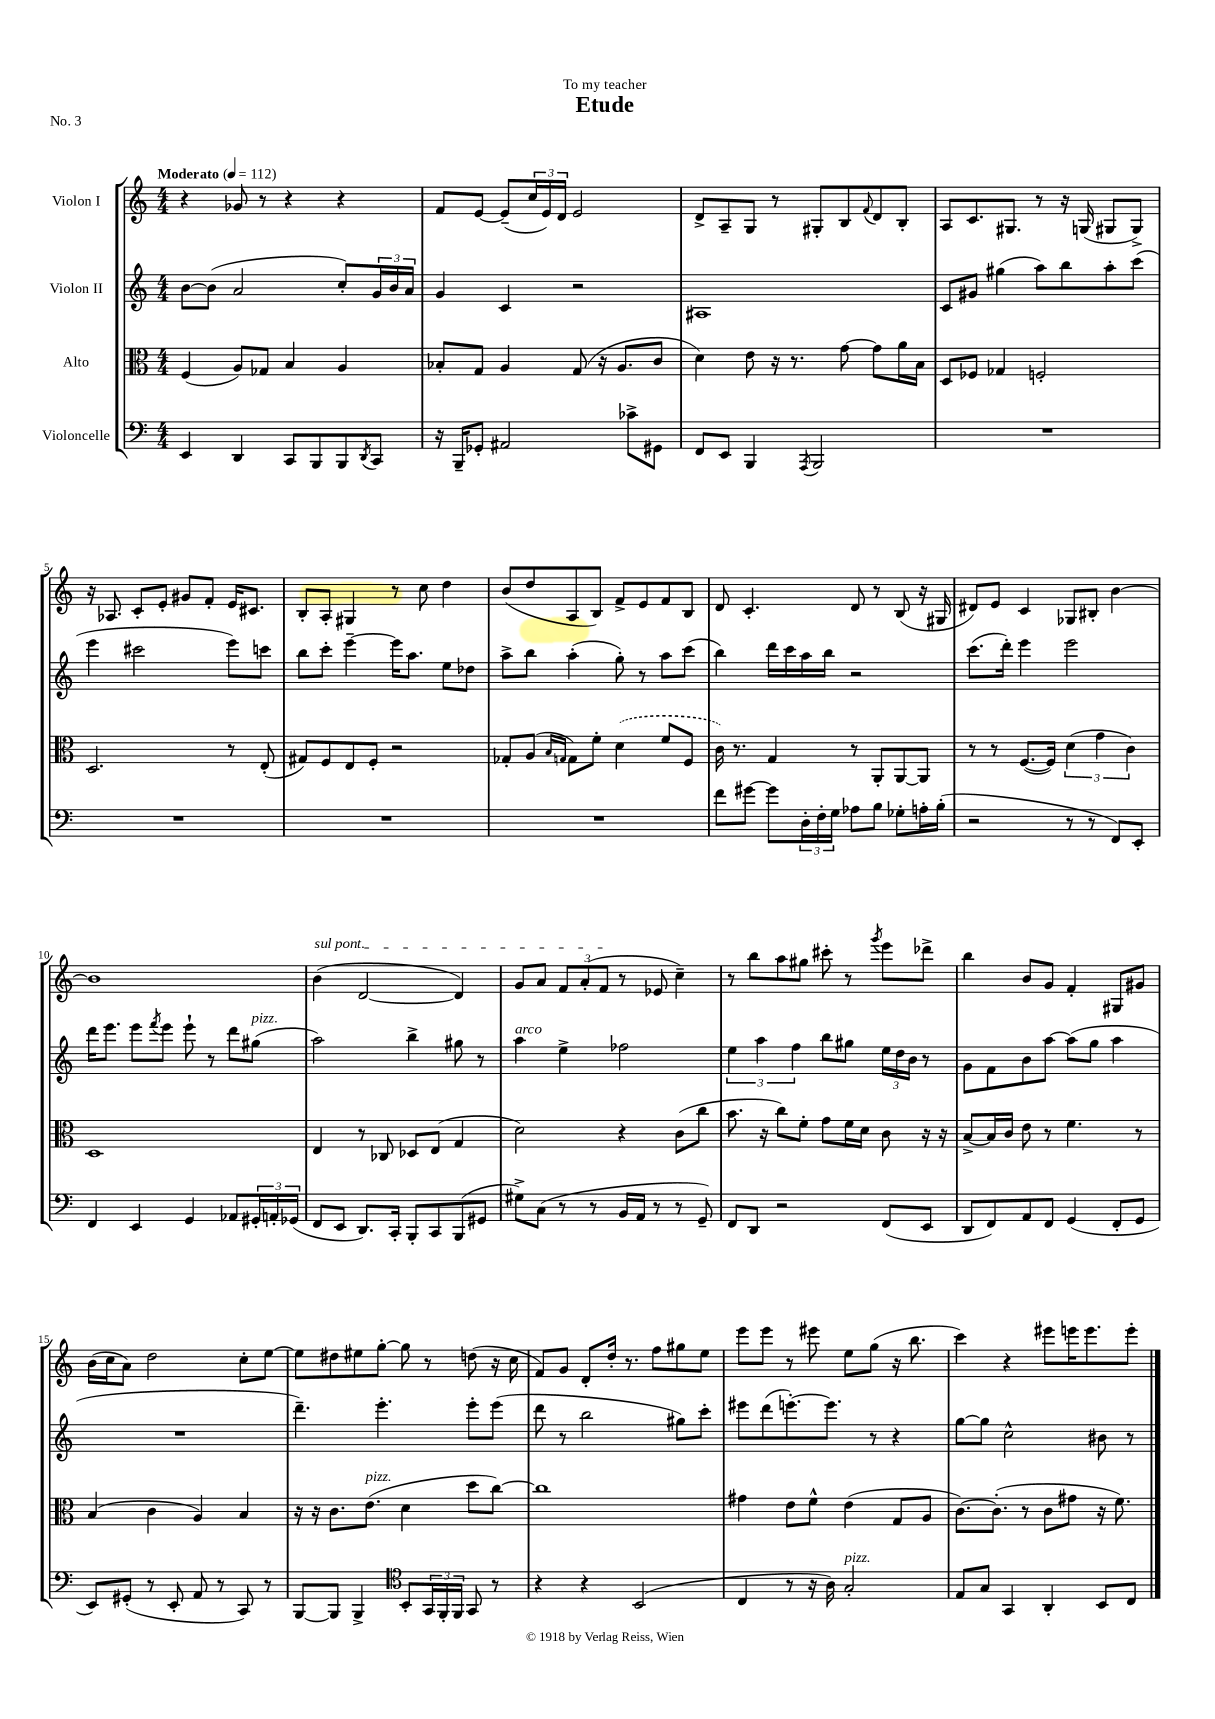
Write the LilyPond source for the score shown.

\header { title = "Etude" dedication = "To my teacher" piece = "No. 3" }
<<
\new StaffGroup <<
\new Staff = "s0" \with { instrumentName = "Violon I" } {
    \clef treble \key c \major \numericTimeSignature \time 4/4 \tempo "Moderato" 4 = 112
    r4 ges'8 r8 r4 r4 |
    f'8 e'8~ e'8--( \tuplet 3/2 { c''16 e'16) d'16 } e'2 |
    d'8-> a8-- g8 r8 gis8-. b8 \appoggiatura { f'8 } d'8 b8-. |
    a8 c'8. gis8. r8 r16 g16( gis8 gis8->) |
    r16 aes8. c'8-. e'8-. gis'8 f'8-. e'16 cis'8. |
    b8-. a8-. gis4 r8 c''8 d''4 |
    b'8( d''8 a8 b8) f'8-> e'8 f'8 b8 |
    d'8 c'4.-. d'8 r8 b8( r16 gis16 |
    dis'8) e'8 c'4 ges8 bis8-. b'4~ |
    b'1 |
    \once \override TextSpanner.bound-details.left.text = \markup { \italic "sul pont." } b'4\startTextSpan( d'2~ d'4) |
    g'8 a'8 \tuplet 3/2 { f'8 a'8-.( f'8\stopTextSpan } r8 ees'8 c''4--) |
    r8 b''8 a''8 gis''8 cis'''8-. r8 \acciaccatura { g'''8 } e'''8 des'''8-> |
    b''4 b'8 g'8 f'4-. gis8 gis'8 |
    b'16( c''16 a'8) d''2 c''8-. e''8~ |
    e''8 dis''8 eis''8 g''8~-. g''8 r8 d''8( r16 c''16 |
    f'8) g'8 d'8-. d''16-. r8. f''8 gis''8 e''8 |
    e'''8 e'''8 r8 eis'''8 e''8 g''8( r16 b''8. |
    c'''4) r4 eis'''8 e'''16 e'''8. e'''8-. \bar "|." |
}
\new Staff = "s1" \with { instrumentName = "Violon II" } {
    \clef treble \key c \major \numericTimeSignature \time 4/4
    b'8~ b'8( a'2 c''8-.) \tuplet 3/2 { g'16 b'16 a'16 } |
    g'4 c'4 r2 |
    ais1 |
    c'8 gis'8 gis''4( a''8) b''8 a''8-. c'''8( |
    e'''4 cis'''2 e'''8) c'''8 |
    b''8 c'''8-. e'''4~-- e'''16 a''8. e''8 des''8 |
    a''8-> b''8 a''4-.( g''8-.) r8 a''8 c'''8( |
    b''4) d'''16 c'''16 a''16 b''16 r2 |
    c'''8.( d'''16-.) e'''4 e'''2 |
    d'''16 e'''8. e'''8 \acciaccatura { f'''8 } e'''8 e'''8-! r8 d'''8 gis''8^\markup { \italic "pizz." }( |
    a''2) b''4-> gis''8 r8 |
    a''4^\markup { \italic "arco" } e''4-> fes''2 |
    \tuplet 3/2 { e''4 a''4 f''4 } b''8 gis''8 \tuplet 3/2 { e''16 d''16 b'16 } r8 |
    g'8 f'8 b'8 a''8~ a''8( g''8 a''4 |
    R1 |
    d'''4.--) e'''4.-. e'''8-. e'''8( |
    d'''8 r8 b''2 gis''8) c'''8-. |
    eis'''8 d'''8( e'''8.~-.) e'''8. r8 r4 |
    g''8~ g''8 c''2-^ bis'8 r8 \bar "|." |
}
\new Staff = "s2" \with { instrumentName = "Alto" } {
    \clef alto \key c \major \numericTimeSignature \time 4/4
    f4( a8) ges8 b4 a4 |
    bes8-. g8 a4 g8( r16 a8. c'8 |
    d'4) e'8 r16 r8. g'8~ g'8 a'16 b16 |
    d8 fes8 ges4 f2-. |
    d2. r8 e8-.( |
    gis8) f8 e8 f8-. r2 |
    ges8-. a8( \grace { b16 g16 } g8) f'8-. \once \slurDashed d'4( f'8 f8 |
    c'16) r8. g4 r8 a,8-. a,8~ a,8 |
    r8 r8 f8.~( f16) \tuplet 3/2 { d'4( g'4 c'4) } |
    d1 |
    e4 r8 ces8 des8 e8( g4 |
    d'2) r4 c'8( c''8 |
    b'8. r16 c''8) f'8-. g'8 f'16 d'16 c'8 r16 r16 |
    b8~-> b16 c'16 e'8 r8 f'4. r8 |
    b4( c'4 a4) b4 |
    r16 r16 c'8. e'8.^\markup { \italic "pizz." }( d'4 d''8 c''8~) |
    c''1 |
    gis'4 e'8 f'8-^ e'4( g8 a8 |
    c'8.~) c'8.-.( r8 c'8 gis'8 r16 f'8.) \bar "|." |
}
\new Staff = "s3" \with { instrumentName = "Violoncelle" } {
    \clef bass \key c \major \numericTimeSignature \time 4/4
    e,4 d,4 c,8 b,,8 b,,8 \acciaccatura { d,8 } c,8 |
    r16 b,,16-- ges,8-. ais,2 ces'8-> gis,8 |
    f,8 e,8 b,,4 \acciaccatura { a,,8 } b,,2 |
    R1 |
    R1 |
    R1 |
    R1 |
    f'8 gis'8~ gis'8 \tuplet 3/2 { d16-. f16-. g16 } aes8 b8 ges8-. a16-. b16-.( |
    r2 r8 r8 f,8) e,8-. |
    f,4 e,4 g,4 aes,8 \tuplet 3/2 { gis,16-. a,16-. ges,16( } |
    f,8 e,8 d,8.) c,16-. b,,8-. c,8 b,,8( gis,8 |
    gis8->) c8( r8 r8 b,16 a,16 r8 r8 g,8--) |
    f,8 d,8 r2 f,8( e,8 |
    d,8 f,8) a,8 f,8 g,4( f,8-. g,8 |
    e,8) gis,8-.( r8 e,8-. a,8 r8 c,8) r8 |
    b,,8~ b,,8 b,,4-> \clef tenor b,8-. \tuplet 3/2 { g,16 f,16-. f,16 } g,8 r8 |
    r4 r4 b,2( |
    c4 r8 r16 a16) g2-.^\markup { \italic "pizz." } |
    e8 g8 g,4 a,4-. b,8 c8 \bar "|." |
}
>>
>>
